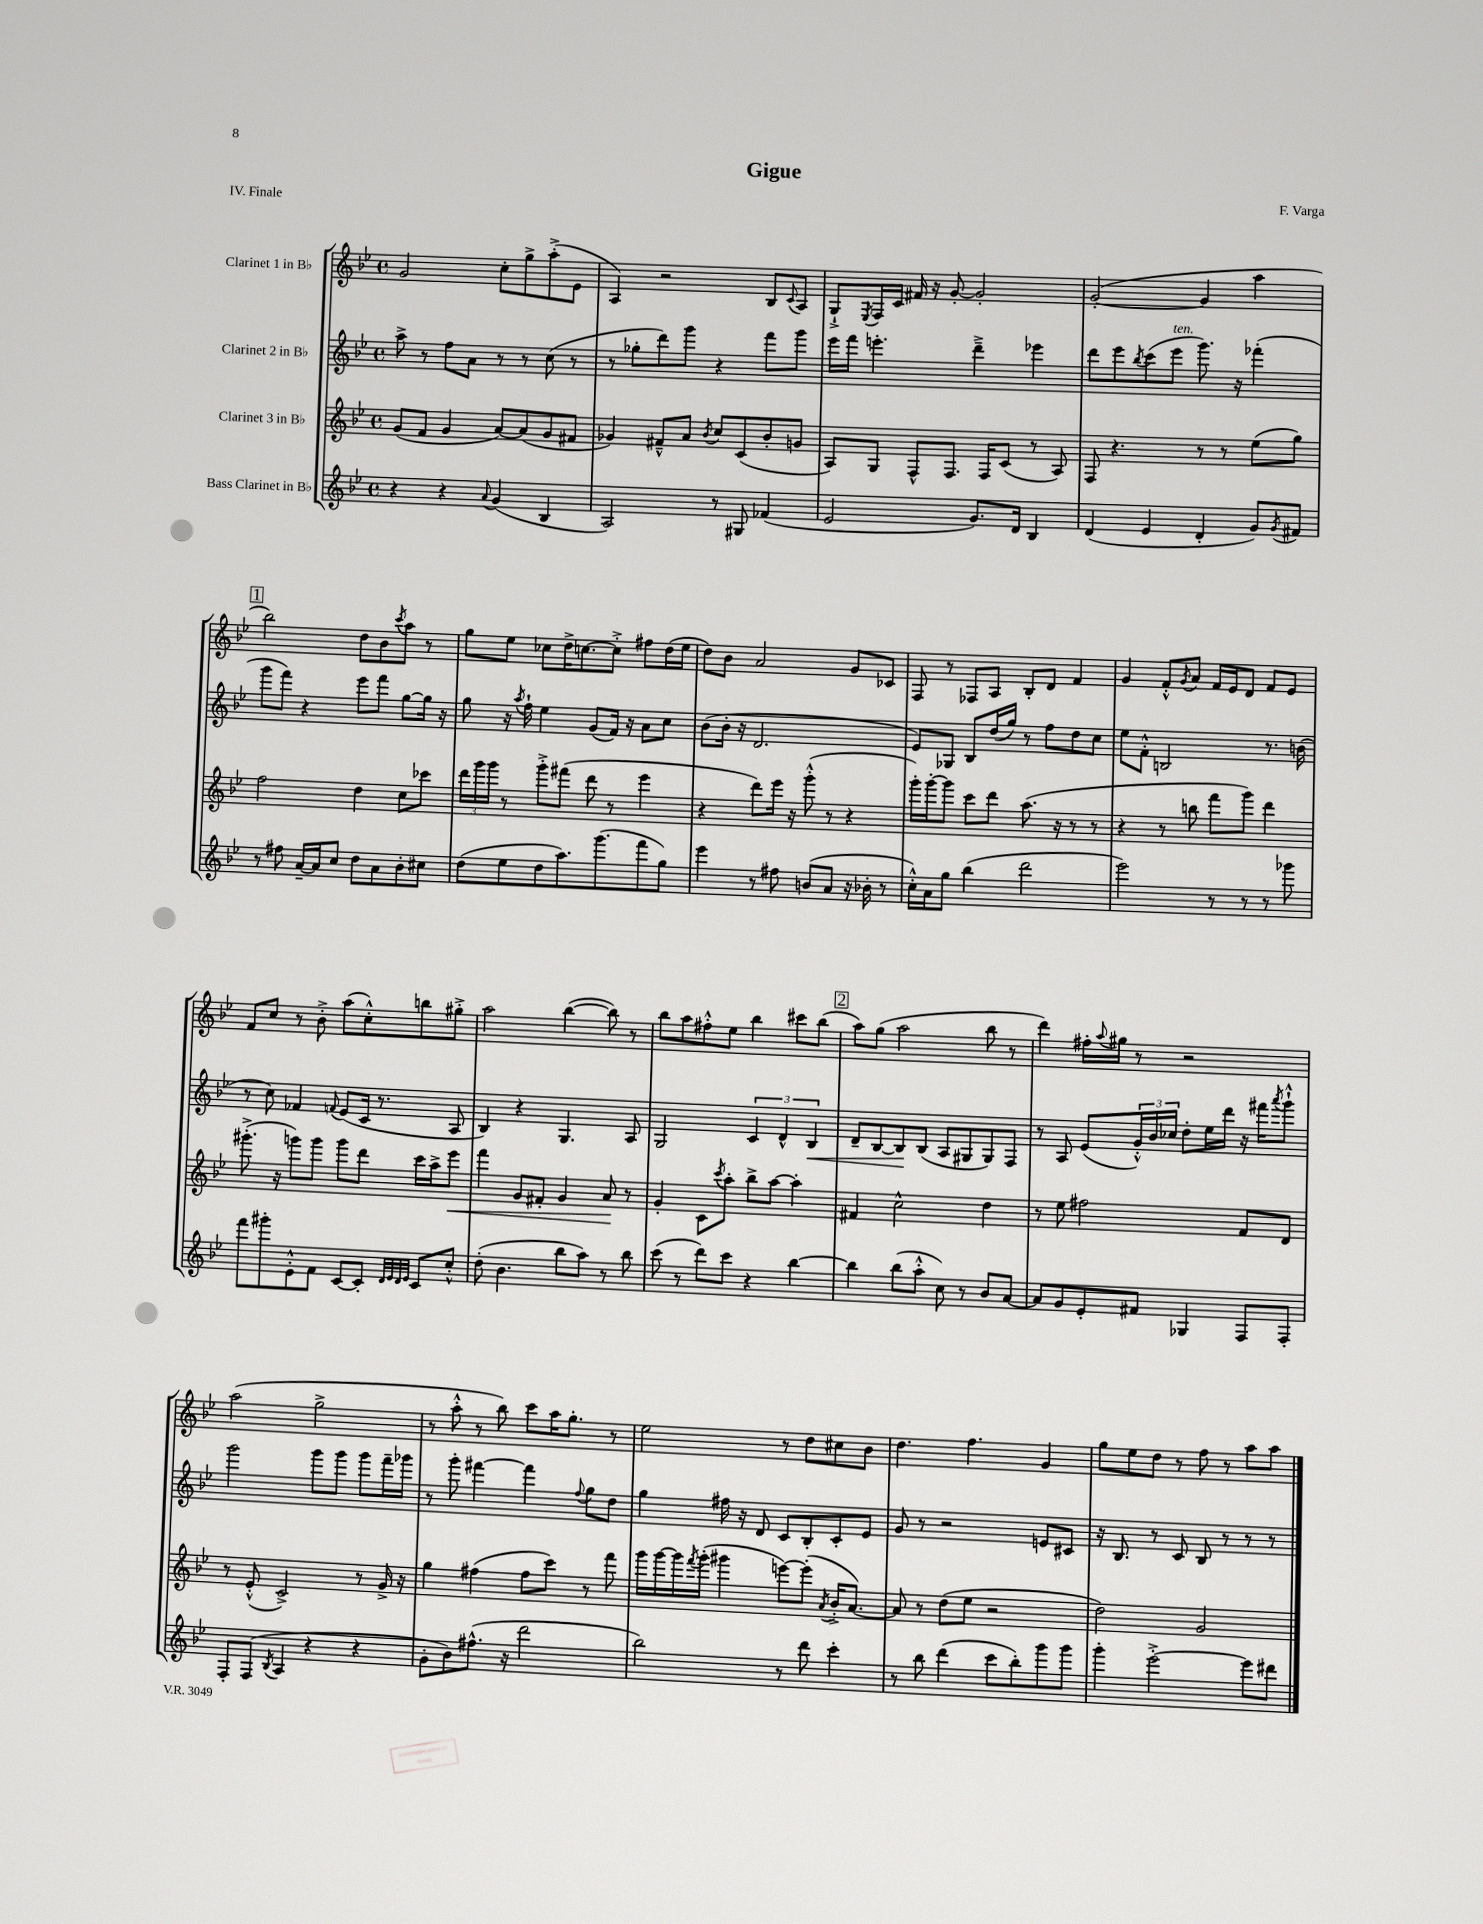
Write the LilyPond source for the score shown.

\header { title = "Gigue" composer = "F. Varga" piece = "IV. Finale" }
<<
\new StaffGroup <<
\new Staff = "s0" \with { instrumentName = "Clarinet 1 in Bb" } {
    \clef treble \key bes \major \defaultTimeSignature \time 4/4
    g'2 c''8-. g''8-> a''8-.->( ees'8 |
    a4) r2 bes8 \appoggiatura { c'8 } a8 |
    g8-!-> \acciaccatura { ees8 } f16 c'16 fis'16 r16 g'8~-. g'2-. |
    g'2~-.( g'4 a''4 |
    \mark \markup { \box "1" } bes''2) d''8 bes'8 \acciaccatura { c'''8 } a''8 r8 |
    g''8 ees''8 ces''8 d''16-> c''8.~ c''8-.-> fis''8 d''16( ees''16 |
    d''8) bes'8 a'2 g'8 ces'8 |
    f8 r8 fes8 a8 bes8-. d'8 f'4 |
    g'4 f'8-.-^ \acciaccatura { g'8 } a'8 f'16 ees'16 d'8 f'8 ees'8 |
    f'8 c''8 r8 bes'8-.-> a''8( c''8-.-^) b''8 gis''8-.-> |
    a''2 bes''4~( bes''8) r8 |
    bes''8 a''8 fis''8-.-^ ees''8 bes''4 cis'''8 bes''8( |
    \mark \markup { \box "2" } a''8) g''8( a''2 bes''8 r8 |
    d'''4) fis''16-. \appoggiatura { a''8 } gis''16 r8 r2 |
    a''2( g''2-> |
    r8 a''8-.-^ r8 bes''8) c'''8 a''16 g''8.-. r8 |
    ees''2 r8 d''8 cis''8 bes'8 |
    d''4. f''4. g'4 |
    g''8 ees''8 d''8 r8 f''8 r8 a''8 a''8 \bar "|." |
}
\new Staff = "s1" \with { instrumentName = "Clarinet 2 in Bb" } {
    \clef treble \key bes \major \defaultTimeSignature \time 4/4
    a''8-> r8 f''8 a'8 r8 r8 c''8( r8 |
    r8 ges''8-. d'''8) g'''8 r4 f'''8 g'''8 |
    ees'''16 f'''16 e'''4.-. d'''4---> ees'''4 |
    d'''8 ees'''8 \acciaccatura { bes''8 } c'''8( ees'''8^\markup { \italic "ten." } g'''8.) r16 fes'''4-.( |
    \mark \markup { \box "1" } g'''8 f'''8) r4 ees'''8 f'''8 g''8~ g''16 r16 |
    g''8 r16 \acciaccatura { a''8 } f''16-! ees''4 g'8( f'16) r16 a'8 c''8 |
    bes'8( bes'16-. r16 d'2. |
    ees'8) ges8 bes8 d''16( g''16) r8 f''8 d''8 c''8 |
    ees''8 f'8-.-^ b2 r8. b'16( |
    r8 c''8) fes'4 \appoggiatura { f'8 } ees'8( c'16 r8. a8 |
    bes4) r4 g4. a8 |
    g2 \tuplet 3/2 { c'4 d'4-^ bes4\< } |
    \mark \markup { \box "2" } d'8-- bes8~ bes8\! bes8( a8 gis8 gis8) f8 |
    r8 a8 ees'8( \tuplet 3/2 { g'16-.-^) bes'16 ces''16 } d''8-. ees''16 d'''16 r16 fis'''16 \acciaccatura { a'''8 } g'''8-!-^ |
    g'''2 g'''8 g'''8 g'''8 f'''16-- ges'''16 |
    r8 g'''8-. fis'''4~ fis'''4 \appoggiatura { f''8 } g''8 d''8 |
    g''4 fis''16 r16 d'8 c'8 bes8-. c'8-. ees'8 |
    g'8 r8 r2 e'8 cis'8 |
    r16 bes8. r8 c'8 bes8 r8 r8 r8 \bar "|." |
}
\new Staff = "s2" \with { instrumentName = "Clarinet 3 in Bb" } {
    \clef treble \key bes \major \defaultTimeSignature \time 4/4
    g'8( f'8 g'4 a'8~) a'8( g'8 fis'8 |
    ges'4) fis'8---^ a'8 \acciaccatura { bes'8 } c''8 c'8( bes'8-. g'8 |
    a8) g8 f8-^ f8. f16 c'8( r8 a8) |
    f8 r4. r8 r8 ees''8( g''8) |
    \mark \markup { \box "1" } f''2 d''4 c''8 ces'''8 |
    \tuplet 3/2 { d'''16 g'''16 g'''16 } r8 g'''8-.-> fis'''8( d'''8 r8 ees'''4 |
    r4 d'''8) ees'''16 r16 g'''8-.-^( r8 r4 |
    g'''16-.) g'''16~-. g'''8 c'''8 d'''8 a''8.( r16 r8 r8 |
    r4 r8 b''8 f'''8 g'''8) d'''4 |
    gis'''8.-.->( r16 g'''8) g'''8 g'''8 d'''8 c'''16 a''16-> ees'''8\< |
    f'''4 g'8 fis'8-. g'4 a'8\! r8 |
    g'4-. c'8 \acciaccatura { c'''8 } a''8-. bes''8-> a''8~ a''4-. |
    \mark \markup { \box "2" } fis'4 c''2-^ d''4 |
    r8 ees''8 fis''2 f'8 d'8 |
    r8 ees'8-.-^( c'2->) r8 g'16-> r16 |
    g''4 fis''4( fis''8 c'''8) r8 f'''8 |
    g'''16 g'''16~ g'''16 \acciaccatura { f'''8 } g'''16-.( gis'''4 e'''8~) e'''8-.( \acciaccatura { a'8 } bes'16-.-> a'8.~) |
    a'8 r8 d''8( ees''8 r2 |
    d''2) g'2 \bar "|." |
}
\new Staff = "s3" \with { instrumentName = "Bass Clarinet in Bb" } {
    \clef treble \key bes \major \defaultTimeSignature \time 4/4
    r4 r4 \appoggiatura { a'8 } g'4( bes4 |
    a2) r8 gis8 fes'4( |
    ees'2 g'8.) d'16 bes4 |
    d'4( ees'4 d'4-. g'8) \acciaccatura { g'8 } fis'8 |
    \mark \markup { \box "1" } r8 fis''8 a'16~-- a'16 c''8 d''8 a'8 bes'8-. cis''8 |
    d''8( ees''8 d''8 a''8.) g'''8.( f'''8 g''8) |
    ees'''4 r8 fis''8 b'8( a'8 r16 bes'16-. r8 |
    c''16-.-^) a'16 g''8 bes''4( d'''2 |
    ees'''2) r8 r8 r8 ges'''8 |
    f'''8 gis'''8-. ees'8-.-^ f'8 c'8~ c'8-. \grace { d'32 ees'32 d'32 ees'32 } c'8 c''8-.-^ |
    d''8-.( bes'4. bes''8 a''8) r8 bes''8 |
    c'''8( r8 d'''8) c'''8 r4 bes''4~ |
    \mark \markup { \box "2" } bes''4 bes''8( a''8-.-^ c''8) r8 bes'8 a'8~ |
    a'8 g'8 ees'8-. fis'8 ges4 f8 f8-. |
    f8-. f8( \acciaccatura { bes8 } a4 r4 r4 |
    g'8-. bes'8) fis''8.-^( r16 d'''2 |
    bes''2) r8 d'''8 c'''4-. |
    r8 bes''8 d'''4( c'''8 bes''8-.) g'''8 g'''8 |
    g'''4-. ees'''2~-.-> ees'''8 dis'''8 \bar "|." |
}
>>
>>
\layout { \context { \Score \remove "Bar_number_engraver" } }
